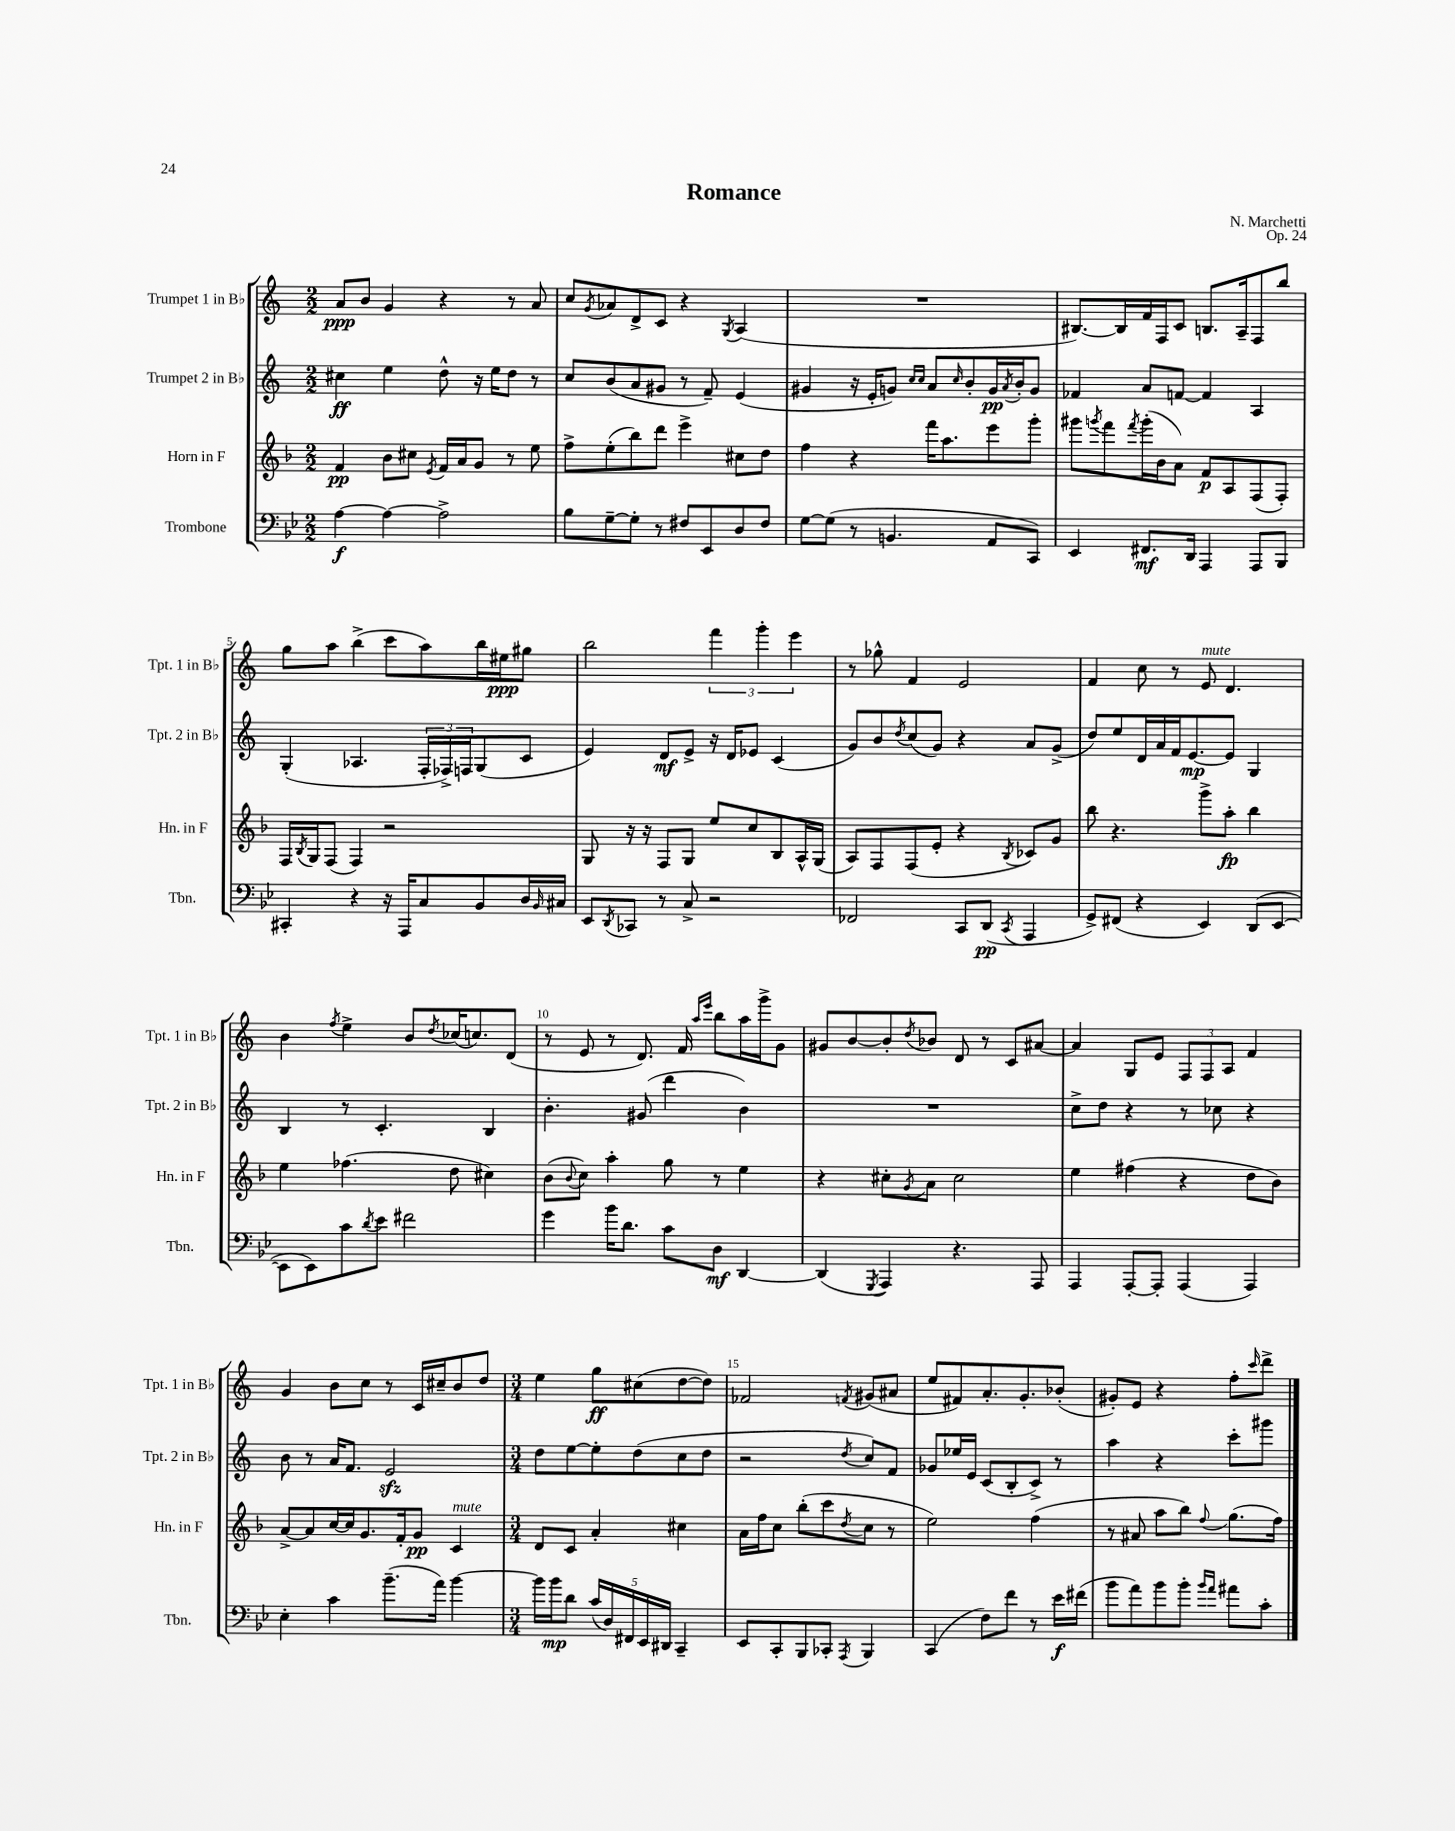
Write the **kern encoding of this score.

**kern	**kern	**kern	**kern
*staff4	*staff3	*staff2	*staff1
*clefF4	*clefG2	*clefG2	*clefG2
*k[b-e-]	*k[b-]	*k[]	*k[]
*M2/2	*M2/2	*M2/2	*M2/2
[4A	4f	4cc#	8a
.	.	.	8b
4A_	8b-	4ee	4g
.	8cc#	.	.
.	8qe	.	.
2A^]	16f	8dd^^	4r
.	16a	.	.
.	8g	16r	.
.	.	16ee	.
.	8r	8dd	8r
.	8ee	8r	8a
=	=	=	=
8B-	8ff^	8cc	8cc
.	.	.	8qg
[8G~	(8ee'	(8b	8a-
8G']	8bb-)	8a	8d^
8r	8ddd	8g#	8c
8F#	4eee^	8r	4r
8EE-	.	8f~)	.
.	.	.	8qG
8D	8cc#	(4e	(4A
8F#	8dd	.	.
=	=	=	=
[8G	4ff	4g#	1r
(8G]	.	.	.
8r	4r	16r	.
.	.	16e'	.
4.BB	.	8g)	.
.	.	16qqcc	.
.	.	16qqcc	.
.	16fff	8a	.
.	8.aa	.	.
.	.	16qqcc	.
.	.	8b'	.
8AA	8eee	16g	.
.	.	8qa	.
.	.	16b'	.
8CC)	8ggg'	8g	.
=	=	=	=
4EE-	8ggg#	4f-	[8.B#)
.	8qggg	.	.
.	8fff	.	.
.	.	.	16B#]
.	8qfff	.	.
8.FF#	(16ggg'	8a	16f
.	16b-	.	16F
.	8a)	[8f	8c
16DD	.	.	.
4AAA	8f	4f]	8.B
.	8A	.	.
.	.	.	16A~
8AAA	(8F	4A	8F
8BBB-	8F')	.	8bb
=	=	=	=
4CC#'	16F	(4G'	8gg
.	8qB-	.	.
.	16G	.	.
.	(8F	.	8aa
4r	4F)	4.A-	(4bb^
16r	2r	.	8ccc
16AAA	.	.	.
8C	.	24F'	8aa)
.	.	24F-^)	.
.	.	24F	.
8BB-	.	(8G	16bb
.	.	.	16ee#
16D	.	8c	8gg#
16qqBB-	.	.	.
16C#	.	.	.
=	=	=	=
8EE-	8G	4e)	2bb
8qDD	.	.	.
8CC-	16r	.	.
.	16r	.	.
8r	8F	8d	.
8C^	8G	8e^	.
2r	8ee	16r	6fff
.	.	16d	.
.	8cc	8e-	.
.	.	.	6ggg'
.	8B-	(4c	.
.	.	.	6eee
.	16A^^	.	.
.	(16G	.	.
=	=	=	=
2FF-	8A)	8g)	8r
.	8F	8b	8gg-^^
.	.	8qdd	.
.	(8F	(8cc	4f
.	8e'	8g)	.
8CC	4r	4r	2e
(8DD	.	.	.
8qCC	8qB-	.	.
4AAA	8c-)	8a	.
.	8g	(8g^	.
=	=	=	=
8GG^)	8bb-	8dd)	4f
(8FF#	4.r	8ee	.
4r	.	16d	8cc
.	.	16a	.
.	.	16f	8r
.	.	[8.e	.
4EE-)	8ggg^	.	8e
.	8aa'	8e]	4.d
(8DD	4bb-	4G	.
[8EE-	.	.	.
=	=	=	=
8EE-]	4ee	4B	4b
8EE-)	.	.	.
.	.	.	8qff
8c	(4.ff-	8r	4ee^
8qd	.	.	.
8e-	.	4.c'	.
2f#	.	.	8b
.	.	.	8qdd
.	8dd	.	(16cc-
.	.	.	8.cc)
.	4cc#)	4B	.
.	.	.	(8d
=	=	=	=
4g	(8b-	4.b'	8r
.	8qqb-	.	.
.	8cc)	.	8e
16b-	4aa'	.	8r
8.d	.	.	.
.	.	(8g#	8.d)
8c	8gg	4ddd	.
.	.	.	16f
.	.	.	16qqaa
.	.	.	16qqeee
8D	8r	.	8bb
[4DD	4ee	4b)	16aa
.	.	.	16ggg^
.	.	.	8g
=	=	=	=
(4DD]	4r	1r	8g#
.	.	.	[8b
8qGGG	.	.	.
4AAA)	8cc#'	.	8b']
.	8qg	.	8qdd
.	8a	.	8b-
4.r	2cc#	.	8d
.	.	.	8r
.	.	.	8c
8AAA	.	.	[8a#
=	=	=	=
4AAA	4ee	8cc^	4a#]
.	.	8dd	.
[8AAA'	(4ff#	4r	8G
8AAA']	.	.	8e
(4AAA	4r	8r	12F
.	.	.	12F
.	.	8cc-	.
.	.	.	12A
4AAA)	8dd	4r	4f
.	8b-)	.	.
=	=	=	=
4E-'	[8a^	8b	4g
.	8a]	8r	.
4c	[16cc	16a	8b
.	16cc]	8.f	.
.	8.g	.	8cc
(8.b-~	.	2e	8r
.	16f'	.	.
.	8g	.	16c
16a)	.	.	16cc#~
[4b-	4c	.	8b
.	.	.	8dd
=	=	=	=
*M3/4	*M3/4	*M3/4	*M3/4
16b-]	8d	8dd	4ee
16b-	.	.	.
8d	8c	[8ee	.
(20c	4a'	8ee']	8gg
20D)	.	.	.
20FF#	.	.	.
.	.	(8dd	(8cc#
20EE-	.	.	.
20DD#	.	.	.
4CC~	4cc#	8cc	[8dd
.	.	8dd	8dd])
=	=	=	=
8EE-	16a	2r	2f-
.	16ff	.	.
8CC'	8cc	.	.
8BBB-	(8bb-'	.	.
8CC-'	8ccc	.	.
8qAAA	8qdd	8qdd	8qf
4BBB-	8cc	8cc)	(8g#
.	8r	8f	8a#
=	=	=	=
(4CC	2ee)	8g-	8ee
.	.	16ee-	8f#)
.	.	16e	.
8F)	.	(8c	8.a'
8f	.	8B'	.
.	.	.	8.g'
8r	(4ff	8c^)	.
16e-	.	8r	(8b-'
(16f#	.	.	.
=	=	=	=
8b-	8r	4aa	8g#')
8a)	8a#	.	8e
8b-	8aa	4r	4r
8b-'	8bb-)	.	.
16qqb-	.	.	.
16qqa	8qqff	.	.
8a#	(8.gg	8ccc'	8ff'
.	.	.	16qqccc
8c'	.	8ggg#	8ddd^
.	16ff)	.	.
==	==	==	==
*-	*-	*-	*-
